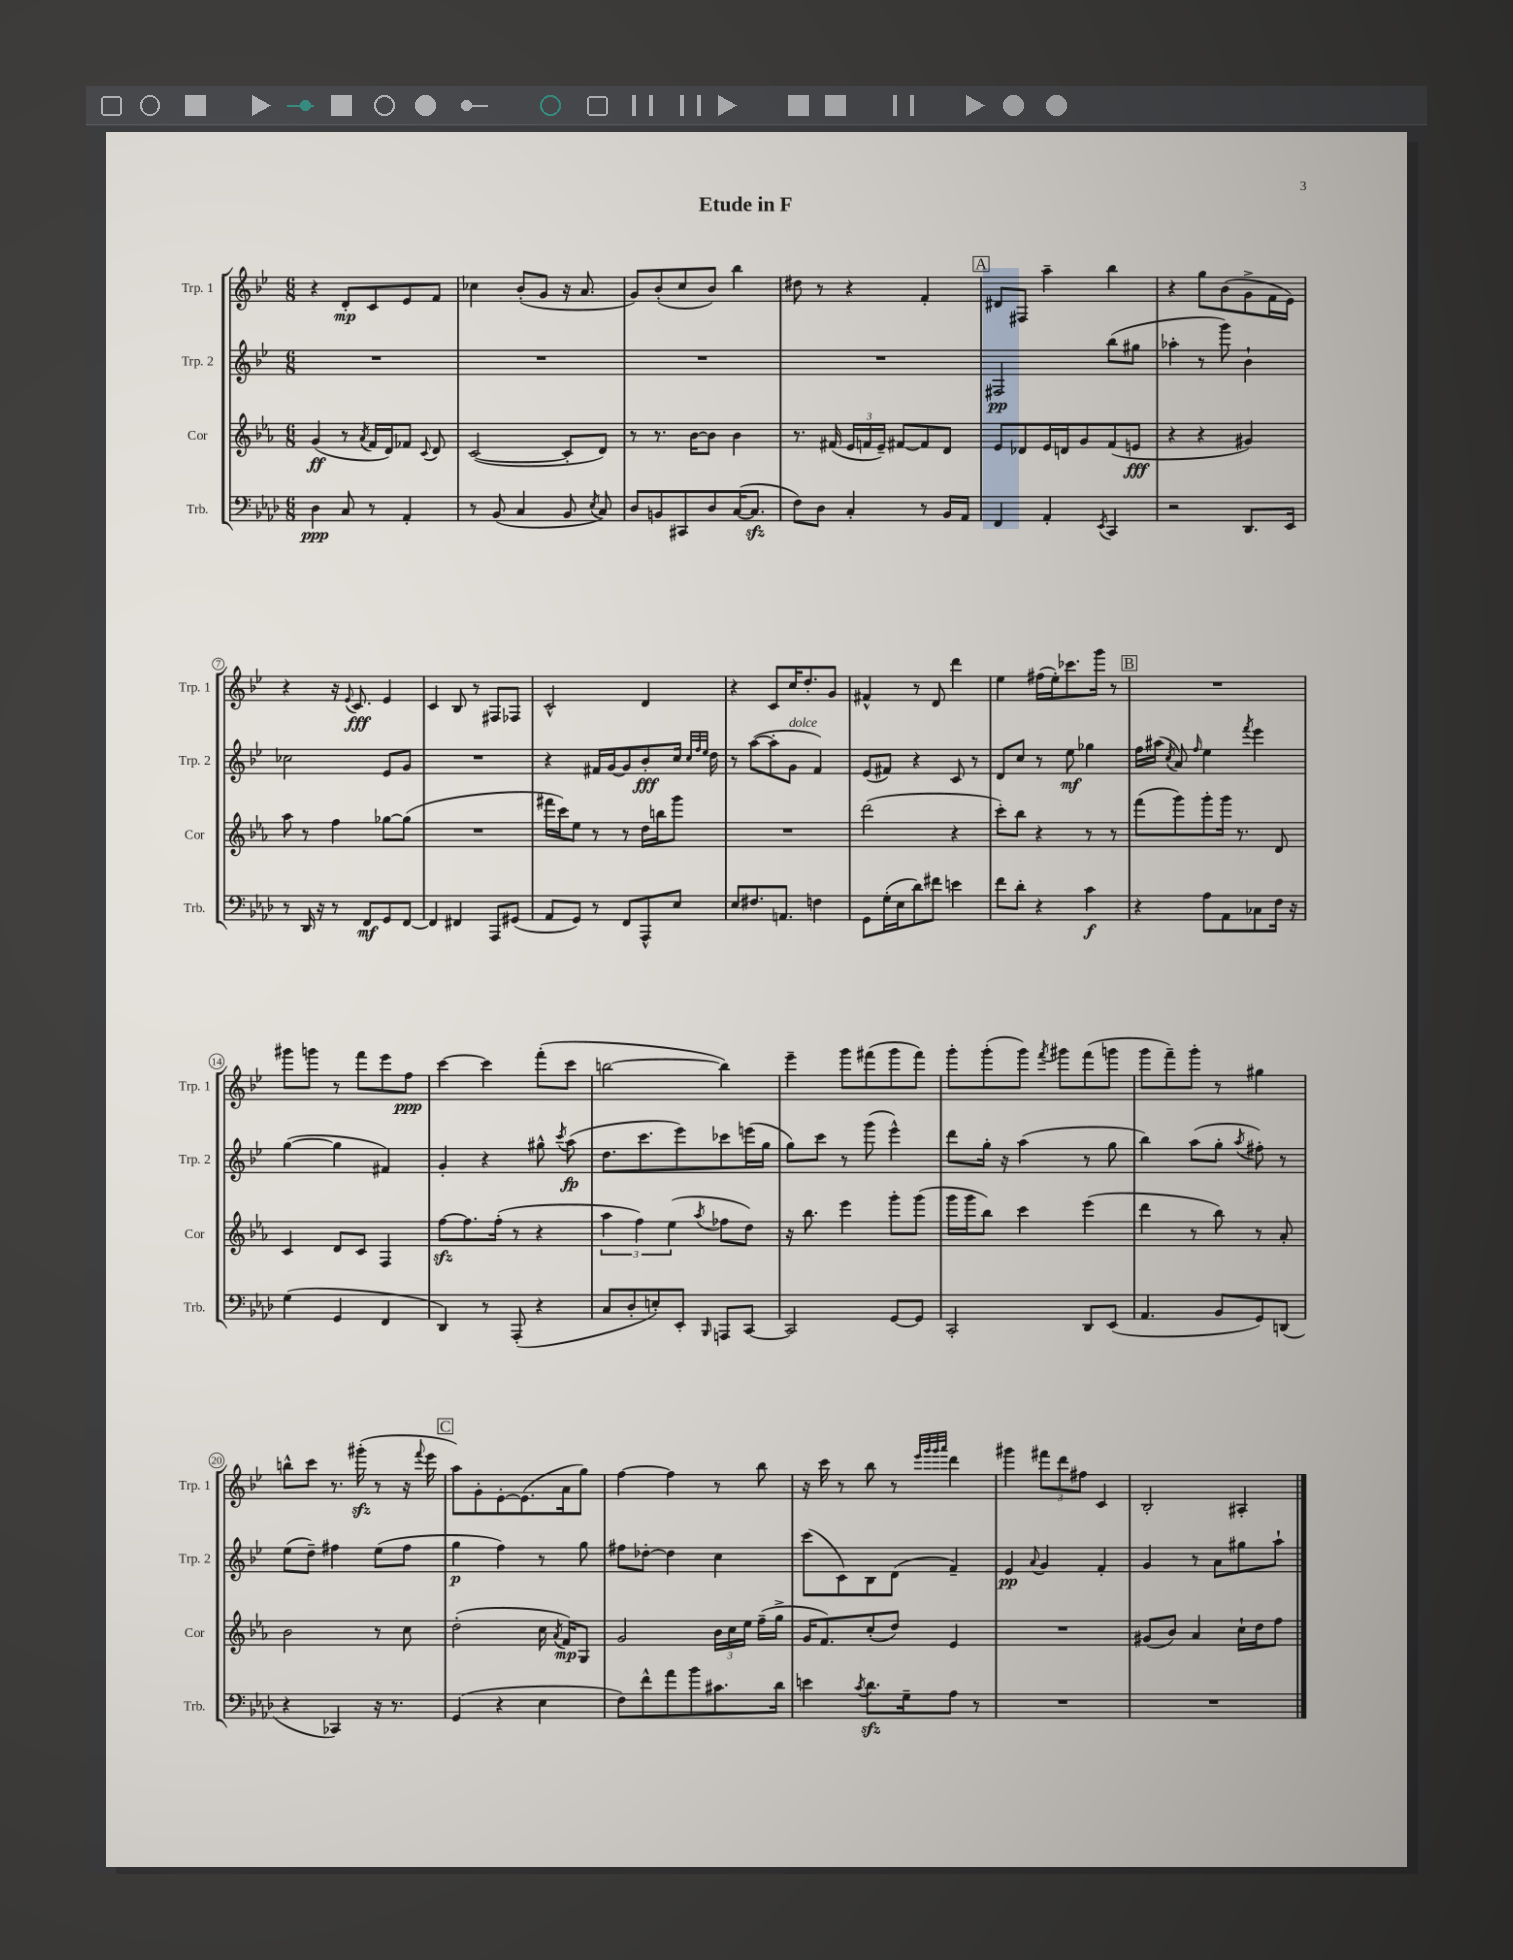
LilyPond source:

\header { title = "Etude in F" }
<<
\new StaffGroup <<
\new Staff = "s0" \with { instrumentName = "Trp. 1" shortInstrumentName = "Trp. 1" } {
    \clef treble \key bes \major \numericTimeSignature \time 6/8
    \autoBeamOff r4 d'8[-.\mp c'8 ees'8 f'8] |
    ces''4 bes'8[-.( g'8] r16 a'8. |
    g'8[) bes'8-.( c''8 bes'8]) bes''4 |
    dis''8 r8 r4 f'4-. |
    \mark \markup { \box "A" } dis'8[ fis8] a''4-- bes''4 |
    r4 g''8[ bes'8( g'8-> f'16 ees'16]) |
    r4 r16 \appoggiatura { ees'8 } c'8.\fff ees'4 |
    c'4 bes8 r8 fis8[ fes8] |
    c'2-^ d'4 |
    r4 c'8[ c''16 d''8.-. g'8] |
    fis'4-^ r8 d'8 d'''4 |
    ees''4 fis''16[( ees''16-.) ces'''8. g'''16] r8 |
    \mark \markup { \box "B" } R2. |
    gis'''8[ g'''8] r8 f'''8[ ees'''8 f''8]\ppp |
    c'''4~ c'''4 f'''8[-.( c'''8] |
    b''2~ b''4) |
    ees'''4-- g'''8[ fis'''8( g'''8 fis'''8]) |
    g'''8[-. g'''8-.( g'''8]) \acciaccatura { f'''8 } gis'''8[ f'''8( g'''8] |
    g'''8[ f'''8--) g'''8]-. r8 gis''4 |
    b''8[-^ c'''8] r8. gis'''16-.\sfz( r8 r16 \appoggiatura { f'''8 } ees'''16 |
    \mark \markup { \box "C" } a''8[) g'8-. ees'8~-. ees'8.( a'16 g''8]) |
    f''4~ f''4 r8 bes''8 |
    r16 c'''16 r8 bes''8 r8 \grace { ees'''32[ g'''32 g'''32 a'''32] } d'''4 |
    gis'''4 \tuplet 3/2 { fis'''8[ d'''8 fis''8] } c'4 |
    bes2-. ais4-. \bar "|." |
}
\new Staff = "s1" \with { instrumentName = "Trp. 2" shortInstrumentName = "Trp. 2" } {
    \clef treble \key bes \major \numericTimeSignature \time 6/8
    \autoBeamOff R2. |
    R2. |
    R2. |
    R2. |
    \mark \markup { \box "A" } fis2\pp bes''8[( gis''8] |
    aes''4-. r8 g'''8) bes'4-! |
    ces''2 ees'8[ g'8] |
    R2. |
    r4 fis'16[ g'16~ g'8 bes'8-.\fff c''16] \grace { c''32[ f''32 ees''32] } d''16 |
    r8 a''8[~( a''8-. g'8]^\markup { \italic "dolce" } f'4) |
    ees'8[( fis'8]) r4 c'8 r8 |
    d'8[ c''8] r8 ees''8\mf ges''4 |
    \mark \markup { \box "B" } f''16[ ais''16]( \acciaccatura { c''8 } a'8) \grace { f''16 } ees''4 \acciaccatura { f'''8 } ees'''4 |
    g''4~( g''4 fis'4) |
    g'4-. r4 gis''8-^ \acciaccatura { c'''8 } a''8\fp( |
    d''8.[ c'''8. ees'''8) ces'''8 e'''16( g''16] |
    g''8[) c'''8] r8 g'''8( ees'''4-^) |
    d'''8[ g''16]-. r16 a''4( r8 g''8 |
    bes''4) a''8[( g''8]-. \acciaccatura { a''8 } fis''8-.) r8 |
    ees''8[( d''8]--) fis''4 ees''8[( fis''8] |
    \mark \markup { \box "C" } g''4\p f''4) r8 g''8 |
    fis''8[ des''8]~-. des''4 c''4 |
    c'''8[( c'8) bes8 d'8]( f'4--) |
    ees'4\pp \appoggiatura { a'8 } g'4 f'4-. |
    g'4 r8 a'8[ gis''8 a''8]-! \bar "|." |
}
\new Staff = "s2" \with { instrumentName = "Cor" shortInstrumentName = "Cor" } {
    \clef treble \key ees \major \numericTimeSignature \time 6/8
    \autoBeamOff g'4\ff( r8 \acciaccatura { aes'8 } f'16[ d'16) fes'8] \appoggiatura { c'8 } d'8 |
    c'2~( c'8[-. d'8]) |
    r8 r8. bes'16[~ bes'8] bes'4 |
    r8. fis'16( \tuplet 3/2 { ees'16[ f'16 ees'16]--) } fis'8[~ fis'8 d'8] |
    \mark \markup { \box "A" } ees'8[ des'8 ees'16 d'16 g'8 f'8( e'8]\fff |
    r4 r4 gis'4) |
    aes''8 r8 f''4 ges''8[~ ges''8]( |
    R2. |
    fis'''16[ c'''16) ees''8] r8 r8 d''16[ b''16 g'''8] |
    R2. |
    d'''2( r4 |
    c'''8[-.) bes''8] r4 r8 r8 |
    \mark \markup { \box "B" } f'''8[( g'''8) g'''8-. g'''16] r8. d'8 |
    c'4 d'8[ c'8] f4 |
    f''8[~\sfz f''8. f''16]-.( r8 r4 |
    \tuplet 3/2 { aes''4 f''4) ees''4( } \acciaccatura { aes''8 } fes''8[ d''8]) |
    r16 bes''8. ees'''4 g'''8[-. g'''8]( |
    g'''16[ g'''16 bes''8]) c'''4 ees'''4( |
    d'''4 r8 bes''8) r8 aes'8-. |
    bes'2 r8 c''8 |
    \mark \markup { \box "C" } d''2-.( c''16 \acciaccatura { aes'8 } f'16[\mp) g8] |
    g'2 \tuplet 3/2 { bes'16[ c''16 ees''16] } f''16[--( g''16]-> |
    g'16[ f'8.) c''8-.( d''8]) ees'4 |
    R2. |
    gis'8[( bes'8]) aes'4 c''16[-! d''16 f''8] \bar "|." |
}
\new Staff = "s3" \with { instrumentName = "Trb." shortInstrumentName = "Trb." } {
    \clef bass \key aes \major \numericTimeSignature \time 6/8
    \autoBeamOff des4\ppp c8 r8 aes,4-. |
    r8 bes,8( c4 bes,8 \acciaccatura { ees8 } c8) |
    des8[ b,8 cis,8 des8 c16~( c8.]\sfz |
    f8[) des8] c4-. r8 bes,16[ aes,16] |
    \mark \markup { \box "A" } f,4 aes,4-. \acciaccatura { ees,8 } c,4 |
    r2 des,8.[ ees,16] |
    r8 des,16 r16 r8 f,8[\mf g,8 f,8]~ |
    f,4 fis,4 aes,,8[ gis,8]( |
    aes,8[ g,8]) r8 f,8[ aes,,8-^ ees8] |
    ees8[ fis8. a,8.] f4 |
    g,8[ g16-.( ees16 des'8) fis'8] e'4 |
    f'8[ des'8]-. r4 c'4\f |
    \mark \markup { \box "B" } r4 aes8[ aes,8 ces8 f16] r16 |
    g4( g,4 f,4 |
    des,4) r8 aes,,8-.( r4 |
    c8[ des8-. e8-.) ees,8]-. \grace { bes,,16 } a,,8[ c,8]~ |
    c,2 g,8[~ g,8] |
    c,2-. des,8[ ees,8]( |
    aes,4. bes,8[ g,8) d,8]( |
    r4 ces,4) r16 r8. |
    \mark \markup { \box "C" } g,4( r4 ees4 |
    f8[) f'8-^ aes'8 bes'8 cis'8. des'16] |
    e'4 \acciaccatura { c'8 } des'8.[\sfz g16-- aes8] r8 |
    R2. |
    R2. \bar "|." |
}
>>
>>
\layout { \context { \Score \override BarNumber.stencil = #(make-stencil-circler 0.1 0.3 ly:text-interface::print) } }
